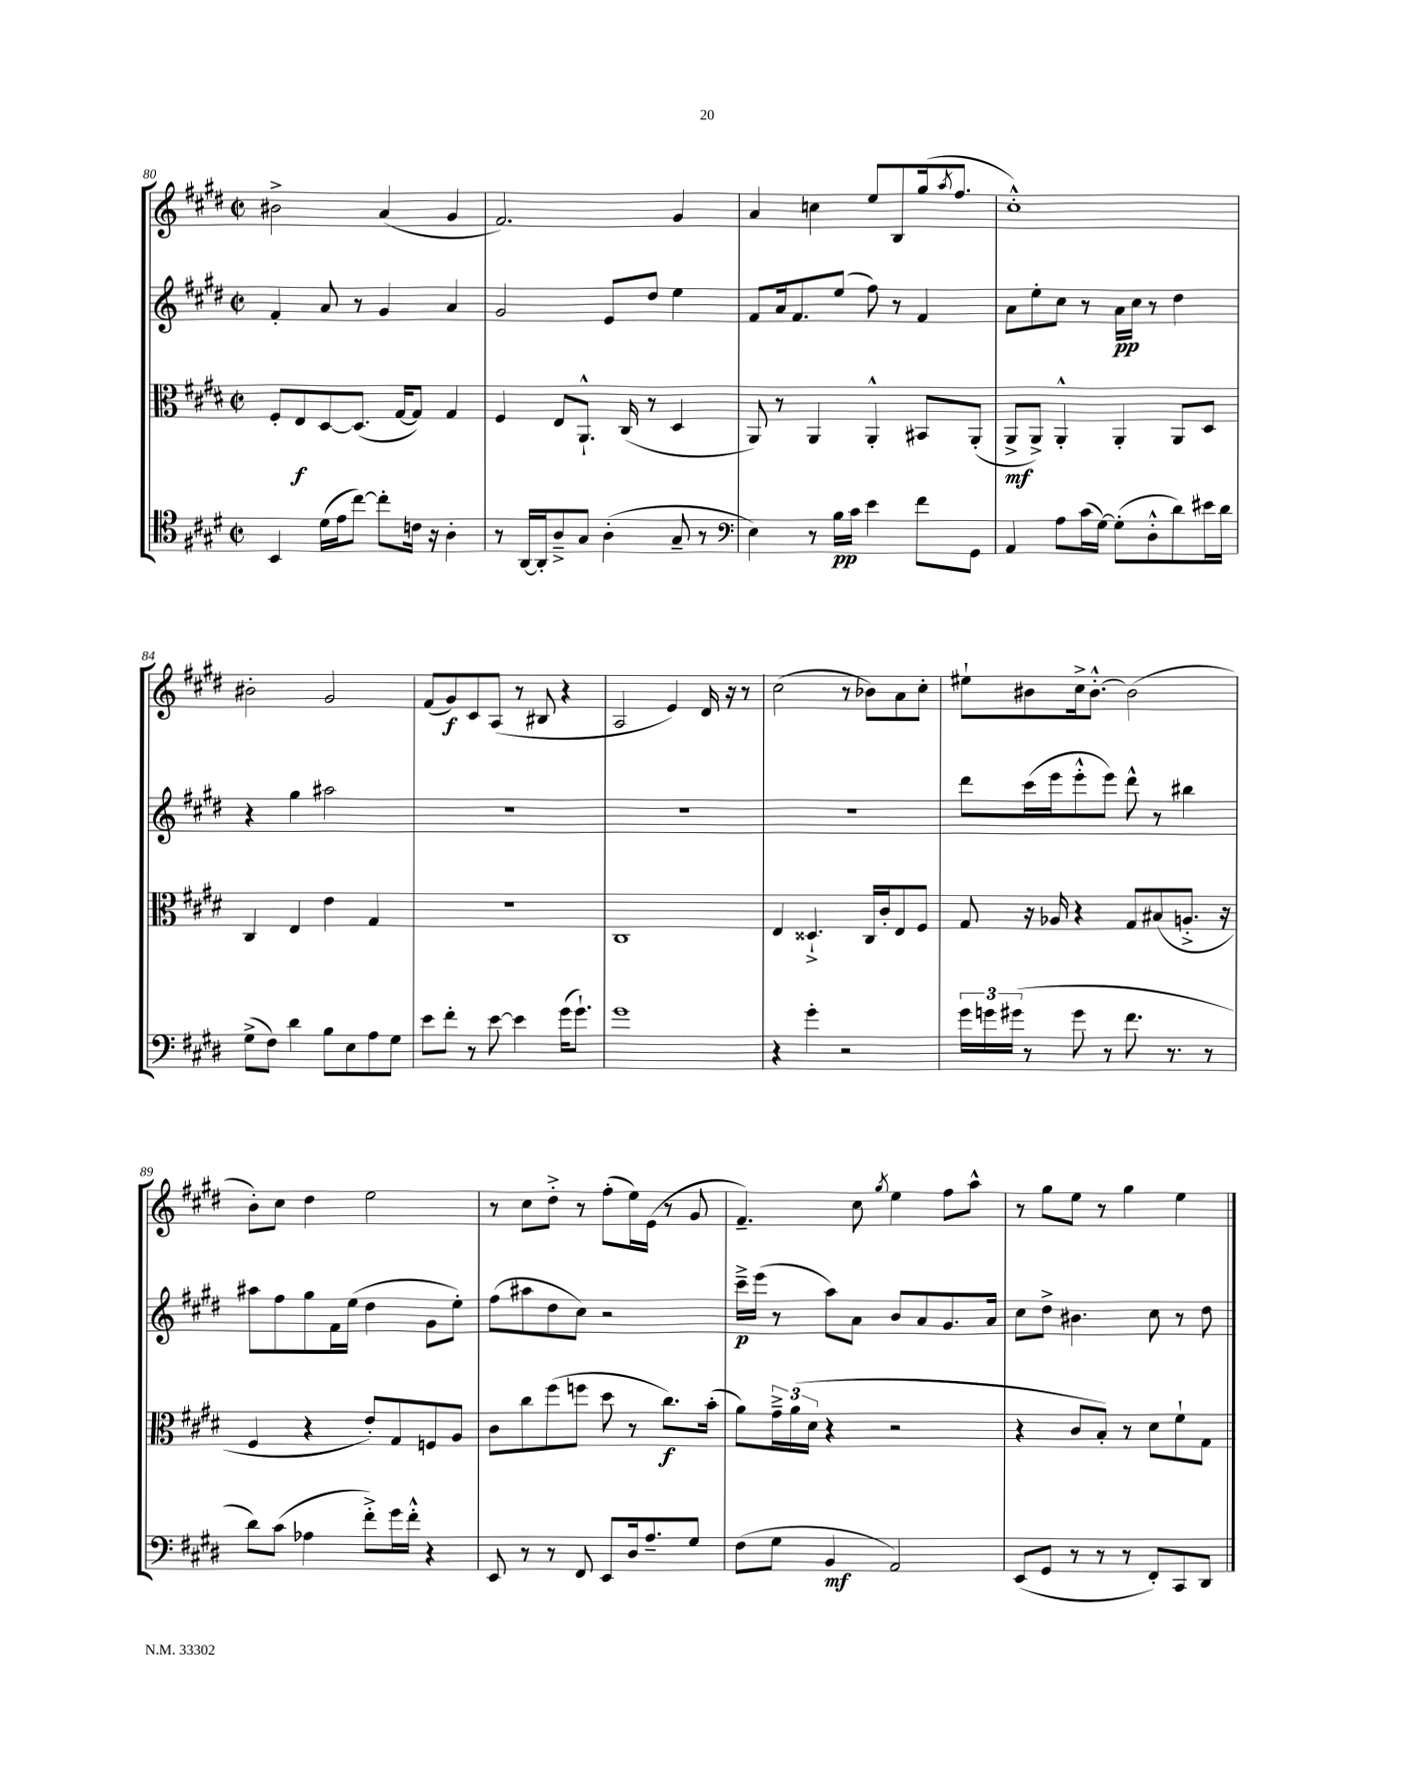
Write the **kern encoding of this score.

**kern	**kern	**kern	**kern
*staff4	*staff3	*staff2	*staff1
*clefC4	*clefC3	*clefG2	*clefG2
*k[f#c#g#d#]	*k[f#c#g#d#]	*k[f#c#g#d#]	*k[f#c#g#d#]
*M2/2	*M2/2	*M2/2	*M2/2
*met(c|)	*met(c|)	*met(c|)	*met(c|)
4BB	8F#'	4f#'	2b#^
.	8E	.	.
(16d#	[8D#	8a	.
16e	.	.	.
[8cc#)	(8.D#]	8r	.
8cc#']	.	4g#	(4a
.	[16G#	.	.
16c	8G#])	.	.
16r	.	.	.
4A'	4G#	4a	4g#
=	=	=	=
8r	4F#	2g#	2.f#)
[16AA	.	.	.
16AA']	.	.	.
8A~^	8E	.	.
8G#	8.AA`^^	.	.
(4A'	.	8e	.
.	(16C#	.	.
.	8r	8dd#	.
8G#~	4D#	4ee	4g#
8r	.	.	.
=	=	=	=
*clefF4	*	*	*
4E)	8AA)	8f#	4a
.	8r	16a	.
.	.	8.f#	.
8r	4AA	.	4cc
16B	.	(8ee	.
16c#	.	.	.
4e	4AA'^^	8ff#)	8ee
.	.	8r	8B
8f#	8BB#	4f#	(16gg#
.	.	.	8qaa
.	.	.	8.ff#
8GG#	(8AA'	.	.
=	=	=	=
4AA	8AA^	8a	1cc#'^^)
.	8AA^)	8ee'	.
8A	4AA'^^	8cc#	.
(16c#	.	8r	.
[16G#)	.	.	.
(8G#']	4AA'	16a	.
.	.	16cc#	.
8D#'^^	.	8r	.
8d#)	8AA	4dd#	.
16e#	8D#	.	.
16d#	.	.	.
=	=	=	=
(8G#^	4C#	4r	2b#'
8F#)	.	.	.
4d#	4E	4gg#	.
8B	4e	2aa#	2g#
8E	.	.	.
8A	4G#	.	.
8G#	.	.	.
=	=	=	=
8e	1r	1r	(8f#
8f#'	.	.	8g#)
8r	.	.	8c#
[8e	.	.	(8A
4e]	.	.	8r
.	.	.	8B#
(16g#	.	.	4r
8.g#`)	.	.	.
=	=	=	=
1g#	1C#	1r	2A
.	.	.	4e)
.	.	.	16d#
.	.	.	16r
.	.	.	8r
=	=	=	=
4r	4E	1r	(2cc#
4g#'	4.D##`^	.	.
2r	.	.	8r
.	16C#	.	8b-)
.	16c#'	.	.
.	8E	.	8a
.	8F#	.	8cc#'
=	=	=	=
24g#	8G#	8ddd#	8ee#`
24g	.	.	.
(24g#	.	.	.
8r	16r	(16ccc#	8b#
.	16A-	16eee	.
8g#	4r	8eee'^^	16cc#^
.	.	.	[8.b#'^^
8r	.	8eee)	.
8.f#	8G#	8ddd#^^	(2b#]
.	(8B#	8r	.
8.r	.	.	.
.	8.A'^	4bb#	.
8r	.	.	.
.	16r	.	.
=	=	=	=
8d#)	4F#	8aa#	8b')
(8c#	.	8ff#	8cc#
4A-	4r	8gg#	4dd#
.	.	16f#	.
.	.	(16ee	.
8f#'^)	8e')	4dd#	2ee
16g#	8G#	.	.
16f#'^^	.	.	.
4r	8F	8g#	.
.	8A	8ee')	.
=	=	=	=
8EE	8c#	(8ff#	8r
8r	8cc#	8aa#	8cc#
8r	(8ff#	8dd#	8dd#'^
8FF#	8ff	8cc#)	8r
8EE	8dd#	2r	(8ff#'
16D#	8r	.	16ee)
8.A~	.	.	(16e
.	8.cc#)	.	8r
8G#	.	.	8g#
.	(16b'	.	.
=	=	=	=
(8F#	8a)	16ccc#~^	4.f#~)
.	.	(16eee	.
8G#	24g#~^	8r	.
.	(24a	.	.
.	24d#	.	.
4BB	4r	8aa)	.
.	.	8a	8cc#
.	.	.	8qgg#
2AA)	2r	8b	4ee
.	.	8a	.
.	.	8.g#	8ff#
.	.	.	8aa^^
.	.	16a	.
=	=	=	=
(8EE	4r	8cc#	8r
8GG#	.	8dd#^	8gg#
8r	8c#	4.b#	8ee
8r	8B')	.	8r
8r	8r	.	4gg#
8FF#')	8d#	8cc#	.
8CC#	8f#`	8r	4ee
8DD#	8G#	8dd#	.
==	==	==	==
*-	*-	*-	*-
